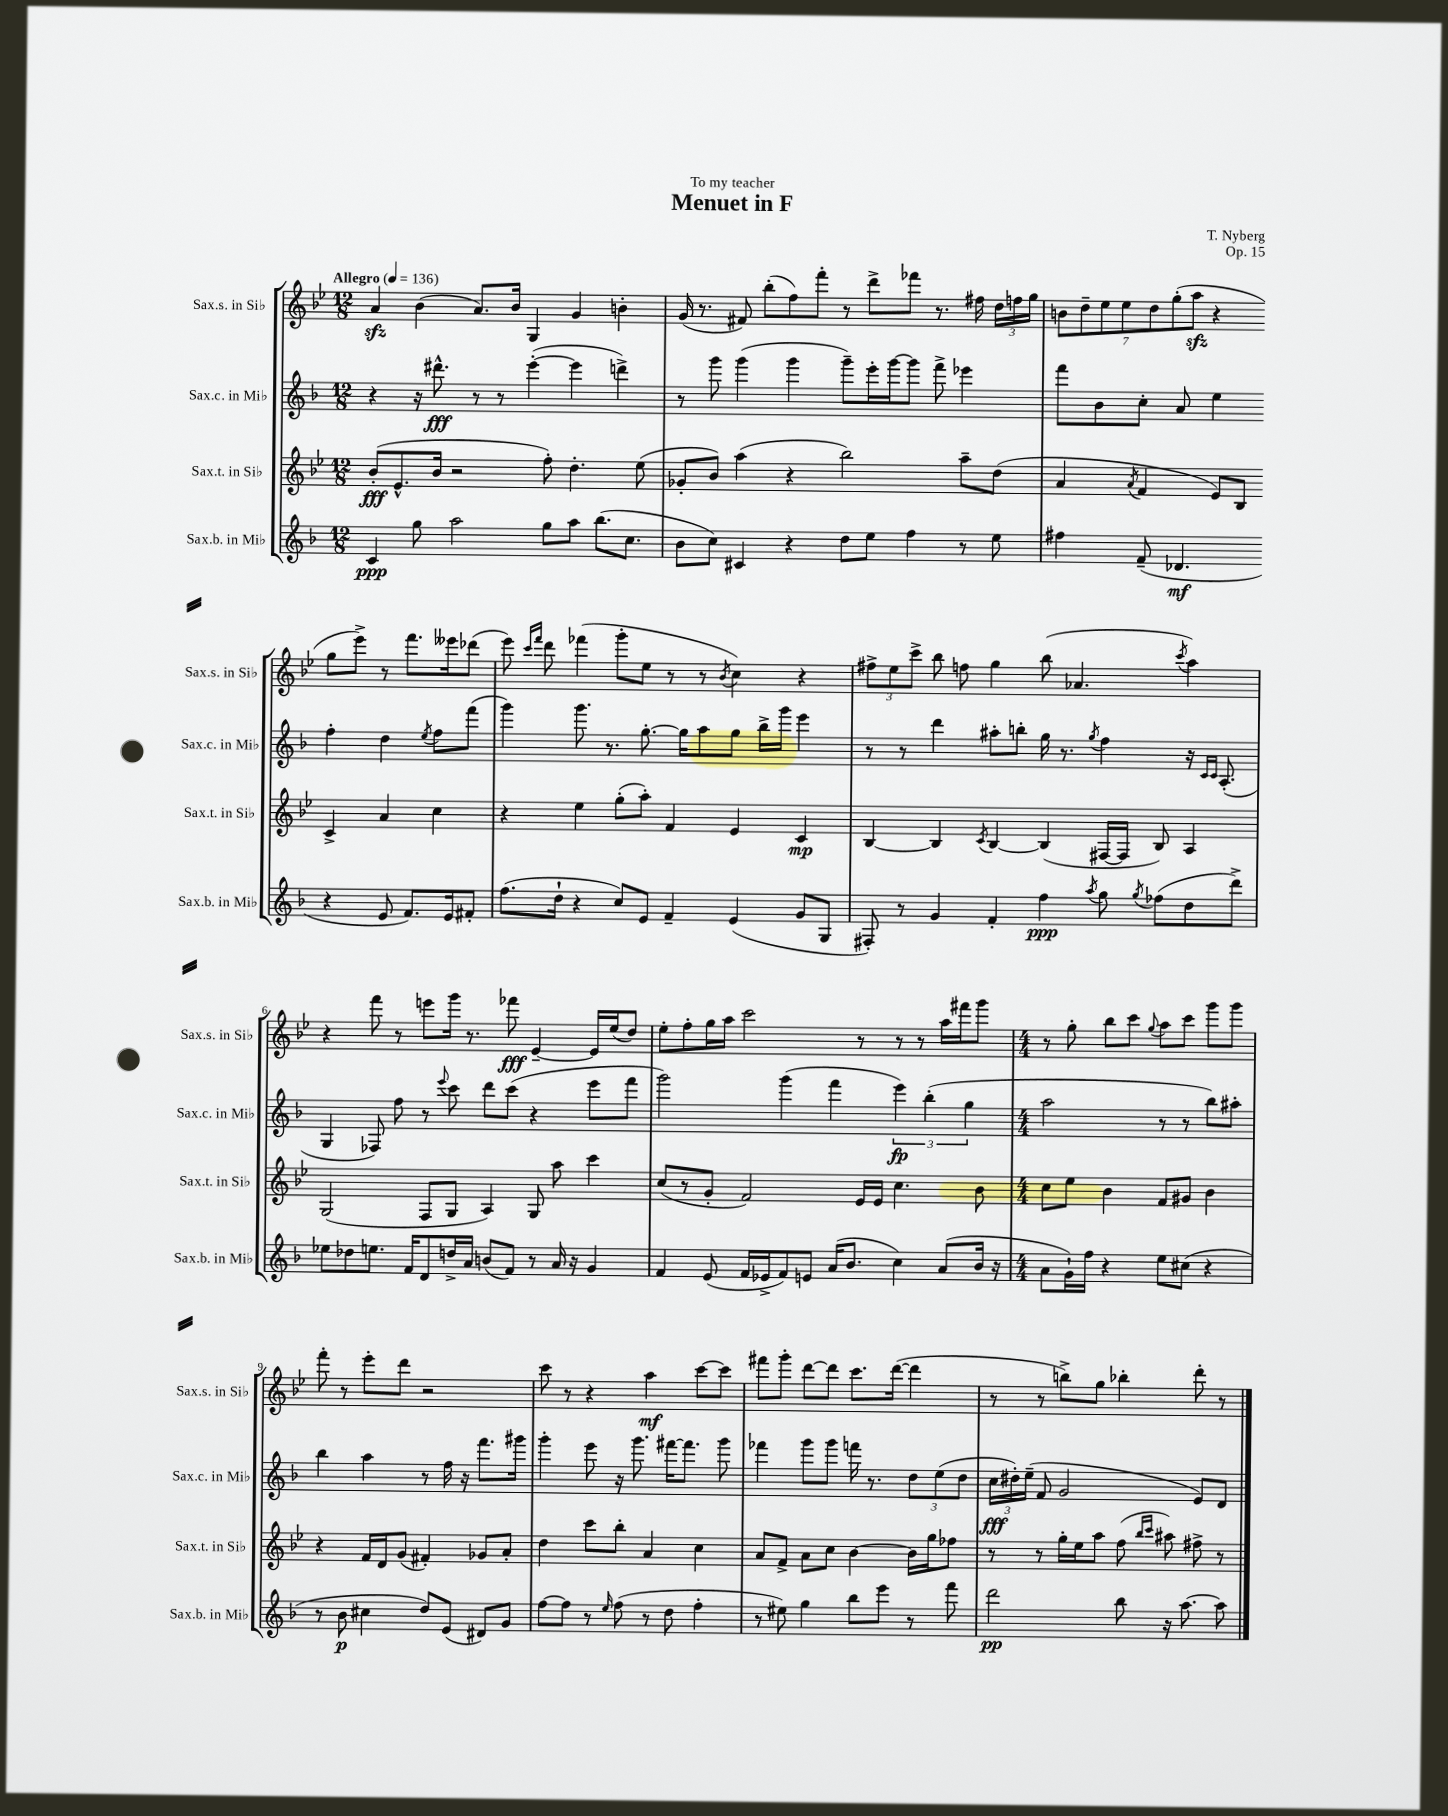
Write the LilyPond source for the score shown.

\header { title = "Menuet in F" composer = "T. Nyberg" dedication = "To my teacher" opus = "Op. 15" }
<<
\new StaffGroup <<
\new Staff = "s0" \with { instrumentName = "Sax.s. in Sib" shortInstrumentName = "Sax.s. in Sib" } {
    \clef treble \key bes \major \numericTimeSignature \time 12/8 \tempo "Allegro" 4 = 136
    \autoBeamOff a'4\sfz bes'4( a'8.[) bes'16] g4 g'4 b'4-. |
    g'16( r8. fis'8) bes''8[-.( f''8) f'''8]-. r8 d'''8[-> fes'''8] r8. fis''16 \tuplet 3/2 { d''16[ f''16 g''16] } |
    \tuplet 7/4 { b'8[ d''8-- ees''8 ees''8 d''8 g''8-.( a''8]\sfz } r4 g''8[ ees'''8]->) r8 f'''8.[ eeses'''16 des'''8]( |
    ees'''8) \grace { c'''16[ f'''16] } d'''8 fes'''4( g'''8[-. ees''8] r8 r8 \acciaccatura { bes'8 } c''4) r4 |
    \tuplet 3/2 { fis''8[-> ees''8 c'''8]-> } bes''8 f''8 g''4 bes''8( aes'4. \acciaccatura { c'''8 } a''4) |
    r4 f'''8 r8 e'''8[ g'''16] r8. fes'''8\fff ees'4~-- ees'16[ ees''16( d''8]) |
    ees''8[-. f''8-. g''16 a''16] c'''2 r8 r8 r8 a''16[ fis'''16 g'''8] |
    \numericTimeSignature \time 4/4 r8 g''8-. bes''8[ c'''8] \appoggiatura { g''8 } a''8[ c'''8] g'''8[ g'''8] |
    f'''8-. r8 ees'''8[-. d'''8] r2 |
    c'''8 r8 r4 a''4\mf c'''8[~ c'''8] |
    fis'''8[ g'''8]-. d'''8[~ d'''8] c'''8.[ d'''16]~( d'''4 |
    r8 r8 b''8[->) g''8] bes''4-. d'''8-. r8 \bar "|." |
}
\new Staff = "s1" \with { instrumentName = "Sax.c. in Mib" shortInstrumentName = "Sax.c. in Mib" } {
    \clef treble \key f \major \numericTimeSignature \time 12/8
    \autoBeamOff r4 r16 dis'''8.-^\fff r8 r8 e'''4~-.( e'''4 d'''4->) |
    r8 g'''8 g'''4( g'''4 g'''8[--) e'''16-. g'''16~ g'''8] f'''8-> ees'''4 |
    f'''8[ bes'8 c''8]-. a'8 e''4 f''4-. d''4 \acciaccatura { e''8 } f''8[ f'''8]( |
    g'''4) g'''8. r8. g''8.~-. g''16[ a''8 g''8] bes''16[-> g'''16] e'''4 |
    r8 r8 d'''4 ais''8[-. b''8]-. g''16 r8. \acciaccatura { g''8 } f''4 r16 \grace { c'16[ c'16] } a8.-.( |
    g4 fes8) f''8 r8 \appoggiatura { e'''8 } c'''8 d'''8[ c'''8]( r4 e'''8[ f'''8] |
    g'''2) g'''4( f'''4 \tuplet 3/2 { e'''4\fp) bes''4-.( g''4 } |
    \numericTimeSignature \time 4/4 a''2 r8 r8 bes''8[) ais''8]-. |
    bes''4 a''4 r8 f''16 r16 f'''8.[ gis'''16] |
    g'''4-. e'''8 r16 g'''8. fis'''16[~ fis'''8.] g'''8 |
    fes'''4 g'''8[ g'''8] f'''16 r8. \tuplet 3/2 { d''8[ e''8( d''8] } |
    \tuplet 3/2 { c''16[\fff dis''16-.) e''16]--( } f'8 g'2 e'8[) d'8] \bar "|." |
}
\new Staff = "s2" \with { instrumentName = "Sax.t. in Sib" shortInstrumentName = "Sax.t. in Sib" } {
    \clef treble \key bes \major \numericTimeSignature \time 12/8
    \autoBeamOff bes'8[-.\fff( ees'8.-^ bes'16] r2 f''8-.) d''4.-. ees''8( |
    ges'8[-. bes'8]) a''4( r4 bes''2) a''8[-- d''8]( |
    a'4 \acciaccatura { a'8 } f'4 ees'8[) bes8] c'4-> a'4 c''4 |
    r4 ees''4 g''8[-.( a''8]-.) f'4 ees'4 c'4\mp |
    bes4~ bes4 \acciaccatura { c'8 } bes4~ bes4( fis16[~ fis16] bes8) a4 |
    g2( f8[ g8] a4) g8 a''8 c'''4 |
    c''8[( r8 g'8]-. f'2) ees'16[ ees'16] c''4. bes'8 |
    \numericTimeSignature \time 4/4 c''8[ ees''8] bes'4 f'8[ gis'8] bes'4 |
    r4 f'16[ d'16 g'8]( fis'4-.) ges'8[ a'8]-. |
    d''4 c'''8[ bes''8]-. a'4 c''4 |
    a'8[ f'8]-> a'8[ c''8] bes'4~ bes'16[ g''16 fes''8] |
    r8 r8 g''16[-. ees''16 a''8] f''8( \grace { bes''16[ c'''16] } ais''8) fis''8-> r8 \bar "|." |
}
\new Staff = "s3" \with { instrumentName = "Sax.b. in Mib" shortInstrumentName = "Sax.b. in Mib" } {
    \clef treble \key f \major \numericTimeSignature \time 12/8
    \autoBeamOff c'4\ppp g''8 a''2 g''8[ a''8] bes''8.[( c''8.] |
    bes'8[ c''8]) cis'4 r4 d''8[ e''8] f''4 r8 e''8 |
    fis''4 f'8--( des'4.\mf r4 e'8 f'8.[) e'16 fis'8]-. |
    f''8.[( d''16]-! r4 c''8[) e'8] f'4-- e'4( g'8[ g8] |
    fis8-.) r8 g'4 f'4-. f''4\ppp \acciaccatura { a''8 } g''8 \acciaccatura { g''8 } fes''8[( d''8 d'''8]->) |
    ees''8[ des''8 e''8.] f'16[ d'8 d''16-> a'16] b'8[( f'8]) r8 a'16 r16 g'4 |
    f'4 e'8( f'16[ ees'16-> f'8) e'8] a'16[( bes'8.] c''4) a'8[( bes'16] r16 |
    \numericTimeSignature \time 4/4 a'8[ g'16-!) f''16] r4 e''8[ cis''8]( r4 |
    r8 bes'8\p cis''4 d''8[) e'8]( dis'8[) g'8] |
    f''8[~ f''8] r8 \grace { e''16 } f''8( r8 d''8 f''4-. |
    r8 eis''8) g''4 bes''8[ e'''8] r8 f'''8 |
    d'''2\pp bes''8 r16 a''8.~ a''8 \bar "|." |
}
>>
>>
